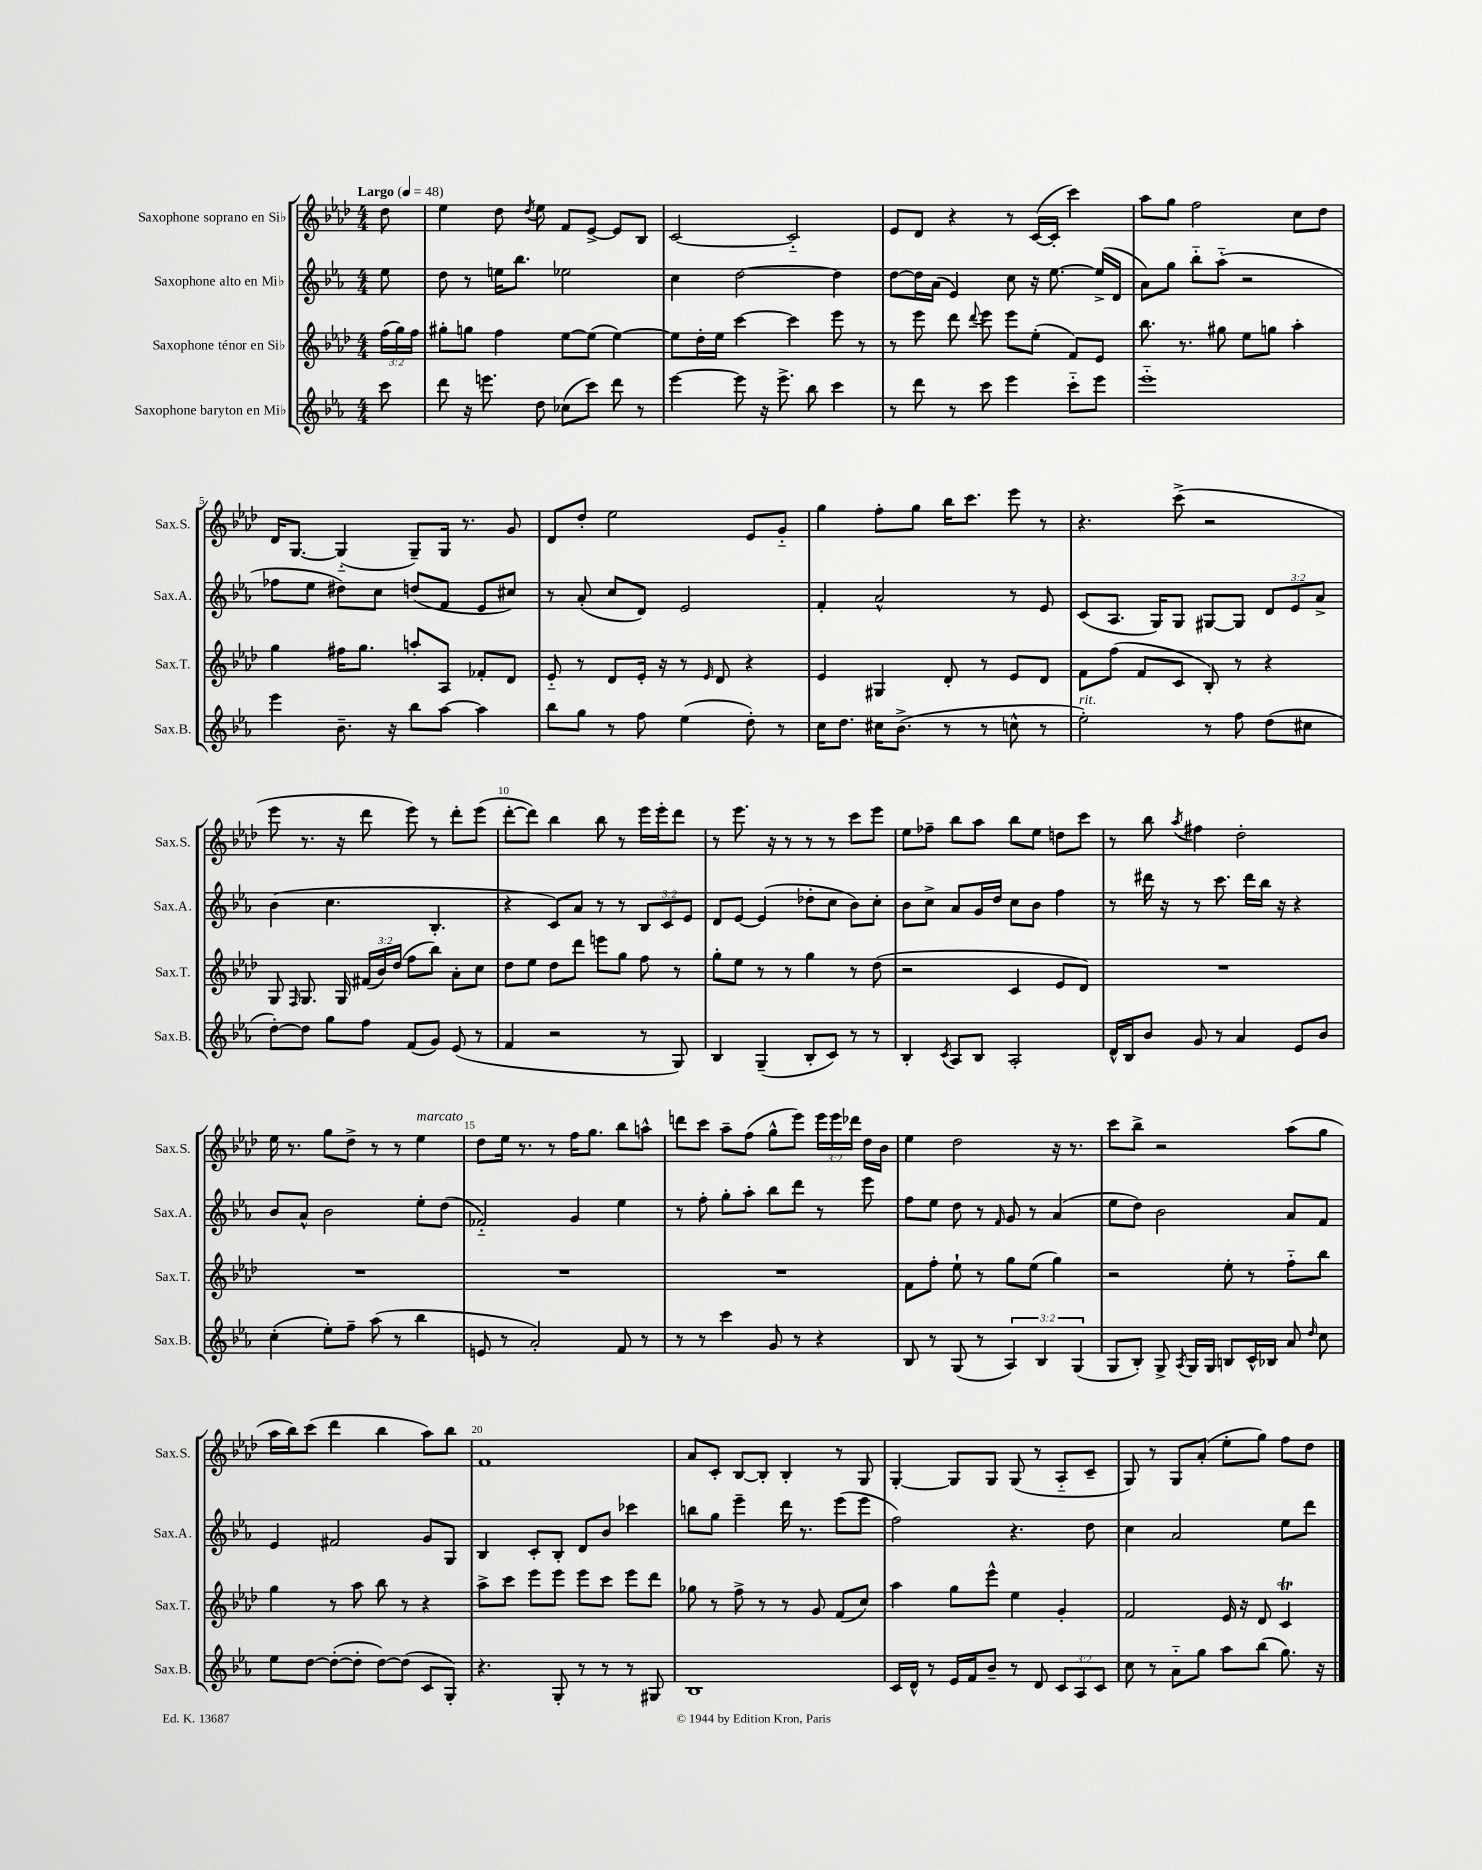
<<
\new StaffGroup <<
\new Staff = "s0" \with { instrumentName = "Saxophone soprano en Sib" shortInstrumentName = "Sax.S." } {
    \clef treble \key aes \major \numericTimeSignature \time 4/4 \override Staff.TupletNumber.text = #tuplet-number::calc-fraction-text \partial 8 \tempo "Largo" 4 = 48
    \autoBeamOff des''8 |
    ees''4 des''8 \acciaccatura { des''8 } ees''8 f'8[ ees'8]~-> ees'8[ bes8] |
    c'2~ c'2-_ |
    ees'8[ des'8] r4 r8 c'16[~( c'16]-. c'''4) |
    aes''8[ g''8] f''2 c''8[ des''8] |
    des'16[ g8.]~ g4-_( g8[--) g16] r8. g'8 |
    des'8[ des''8]-. ees''2 ees'8[ g'8]-_ |
    g''4 f''8[-. g''8] bes''16[ c'''8.] ees'''8 r8 |
    r4. c'''8->( r2 |
    ees'''8 r8. r16 des'''8 ees'''8) r8 des'''8[-. ees'''8]( |
    des'''8[~-. des'''8]) bes''4 bes''8 r8 ees'''16[ ees'''16-. des'''8] |
    r8 ees'''8. r16 r8 r8 r8 c'''8[ ees'''8] |
    ees''8[ fes''8]-- bes''8[ aes''8] bes''8[ ees''8] d''8[ c'''8] |
    r8 bes''8 \acciaccatura { aes''8 } fis''4 des''2-. |
    ees''16 r8. g''8[ des''8]-> r8 r8 ees''4^\markup { \italic "marcato" } |
    des''8[ ees''16] r8. r8 f''16[ g''8.] bes''8[ a''8]-^ |
    d'''8[ c'''8] aes''8[-- f''8]( g''8[-^ ees'''8]) \tuplet 3/2 { ees'''16[ ees'''16 des'''16] } des''16[ bes'16] |
    ees''4 des''2 r16 r8. |
    c'''8[ bes''8]-> r2 aes''8[( g''8] |
    aes''16[ bes''16) c'''8]( des'''4 bes''4 aes''8[) bes''8] |
    f'1 |
    aes'8[ c'8]-. bes8[~ bes8]-. bes4-. r8 g8 |
    g4~-. g8[ g8] g8( r8 aes8[-_ c'8]-- |
    g8) r8 g8[ aes'8]-.( ees''8[-. g''8]) f''8[ des''8] \bar "|." |
}
\new Staff = "s1" \with { instrumentName = "Saxophone alto en Mib" shortInstrumentName = "Sax.A." } {
    \clef treble \key ees \major \numericTimeSignature \time 4/4 \override Staff.TupletNumber.text = #tuplet-number::calc-fraction-text \partial 8
    \autoBeamOff ees''8 |
    d''8 r8 e''16[ bes''8.] ees''2 |
    c''4 d''2~ d''4 |
    d''8[~ d''16 aes'16]( ees'4) c''8 r16 ees''8.~ ees''16[->( d'16] |
    aes'8[) g''8] bes''8[-_ aes''8]-_( r2 |
    fes''8[ ees''8] dis''8[) c''8] d''8[( f'8] ees'8[ cis''8]) |
    r8 aes'8-.( c''8[ d'8]) ees'2 |
    f'4-. aes'2-^ r8 ees'8 |
    c'8[( aes8.] g16[) g8] gis8[~ gis8] \tuplet 3/2 { d'8[ ees'8 aes'8]-> } |
    bes'4( c''4. bes4.-. |
    r4 c'8[) aes'8] r8 r8 \tuplet 3/2 { bes8[ c'8 ees'8] } |
    d'8[ ees'8]~ ees'4( des''8[-. c''8] bes'8[) c''8]-. |
    bes'8[ c''8]-> aes'8[ g'16 d''16] c''8[ bes'8] f''4 |
    r8 dis'''16 r16 r8 c'''8. dis'''16[ bes''16] r16 r4 |
    bes'8[ aes'8]-^ bes'2 ees''8[-. d''8]( |
    fes'2-_) g'4 ees''4 |
    r8 f''8-. g''8[-. aes''8]-. bes''8[ d'''8] r8 ees'''8 |
    f''8[ ees''8] d''8 r8 \grace { f'16 } g'8 r8 aes'4( |
    ees''8[ d''8]) bes'2 aes'8[ f'8] |
    ees'4 fis'2 g'8[ g8] |
    bes4 c'8[-. bes8]-. d'8[ bes'8] ces'''4 |
    b''8[ g''8] ees'''4-- d'''16 r8. ees'''8[( ees'''8] |
    f''2) r4. d''8 |
    c''4 aes'2 ees''8[ d'''8] \bar "|." |
}
\new Staff = "s2" \with { instrumentName = "Saxophone ténor en Sib" shortInstrumentName = "Sax.T." } {
    \clef treble \key aes \major \numericTimeSignature \time 4/4 \override Staff.TupletNumber.text = #tuplet-number::calc-fraction-text \partial 8
    \autoBeamOff \tuplet 3/2 { f''16[( g''16) f''16] } |
    gis''8[-. g''8] f''4 ees''8[~ ees''8]( ees''4~) |
    ees''8[ des''16-. ees''16] c'''4~ c'''4 ees'''8 r8 |
    r8 ees'''8 des'''8 \appoggiatura { des'''8 } ees'''8 ees'''8[ ees''8]-.( f'8[) ees'8] |
    bes''8. r8. gis''8 ees''8[ g''8] aes''4-. |
    g''4 fis''16[ g''8.] a''8[-. aes8] fes'8[-. des'8] |
    ees'8-_ r8 des'8[ ees'16]-. r16 r8 \grace { ees'16 } des'8 r4 |
    ees'4 gis4 des'8-. r8 ees'8[ des'8] |
    f'8[ f''8]( f'8[ c'8] bes8-.) r8 r4 |
    g8 \grace { f16 } g8. g16 \tuplet 3/2 { fis'16[( bes'16) des''16]( } f''8[ bes''8]) aes'8[-. c''8] |
    des''8[ ees''8] des''8[ des'''8] e'''8[ g''8] f''8 r8 |
    g''8[-. ees''8] r8 r8 g''4 r8 des''8( |
    r2 c'4 ees'8[ des'8]) |
    R1 |
    R1 |
    R1 |
    R1 |
    f'8[ f''8]-. ees''8-! r8 g''8[ ees''8]( g''4) |
    r2 ees''8-. r8 f''8[-_ bes''8] |
    g''4 r8 aes''8 bes''8 r8 r4 |
    aes''8[-> c'''8] ees'''8[ ees'''8] ees'''8[ c'''8] ees'''8[ des'''8] |
    ges''8 r8 f''8-> r8 r8 g'8 f'8[( c''8]) |
    aes''4 g''8[ ees'''8]-^ ees''4 g'4-. |
    f'2 ees'16 r16 des'8 c'4\trill \bar "|." |
}
\new Staff = "s3" \with { instrumentName = "Saxophone baryton en Mib" shortInstrumentName = "Sax.B." } {
    \clef treble \key ees \major \numericTimeSignature \time 4/4 \override Staff.TupletNumber.text = #tuplet-number::calc-fraction-text \partial 8
    \autoBeamOff c'''8 |
    d'''8 r16 e'''8. d''8 ces''8[( c'''8]) d'''8 r8 |
    ees'''4~ ees'''8 r16 ees'''8.-> bes''8 c'''4 |
    r8 d'''8 r8 c'''8 ees'''4 c'''8[-_ ees'''8] |
    ees'''1-_ |
    ees'''4 bes'8.-- r16 bes''8[ aes''8]~ aes''4 |
    bes''8[ g''8] r8 f''8 ees''4( d''8-.) r8 |
    c''16[ d''8.] cis''16[ bes'8.]->( r8 r8 c''8-^ r8 |
    ees''2-.^\markup { \italic "rit." }) r8 f''8 d''8[( cis''8] |
    d''8[~-.) d''8] g''8[ f''8] f'8[( g'8]) ees'8( r8 |
    f'4 r2 r8 g8) |
    bes4 g4--( bes8[-. c'8]) r8 r8 |
    bes4-. \acciaccatura { c'8 } aes8[ bes8] aes2-. |
    d'16[-^ bes16 bes'8] g'8 r8 aes'4 ees'8[ bes'8] |
    c''4-.( ees''8[-.) f''8]-- aes''8( r8 bes''4 |
    e'8 r8 aes'2-.) f'8 r8 |
    r8 r8 c'''4 g'8 r8 r4 |
    bes8 r8 g8( r8 \tuplet 3/2 { aes4) bes4 g4( } |
    g8[ bes8]-.) g8-> \acciaccatura { aes8 } g16[ g16] b8[ c'16-^ bes16] aes'8 \grace { d''16 } c''8 |
    ees''8[ d''8]~ d''8[~-.( d''8]-. d''8[~) d''8]( c'8[ g8]-.) |
    r4. g8-. r8 r8 r8 gis8 |
    bes1 |
    c'16[ d'16]-^ r8 ees'16[ f'16 bes'8]-- r8 d'8 \tuplet 3/2 { c'8[ aes8 c'8] } |
    c''8 r8 aes'8[-_ g''8] aes''8[ bes''8]( g''8.) r16 \bar "|." |
}
>>
>>
\layout { \context { \Score \override BarNumber.break-visibility = ##(#f #t #t) barNumberVisibility = #(every-nth-bar-number-visible 5) } }
